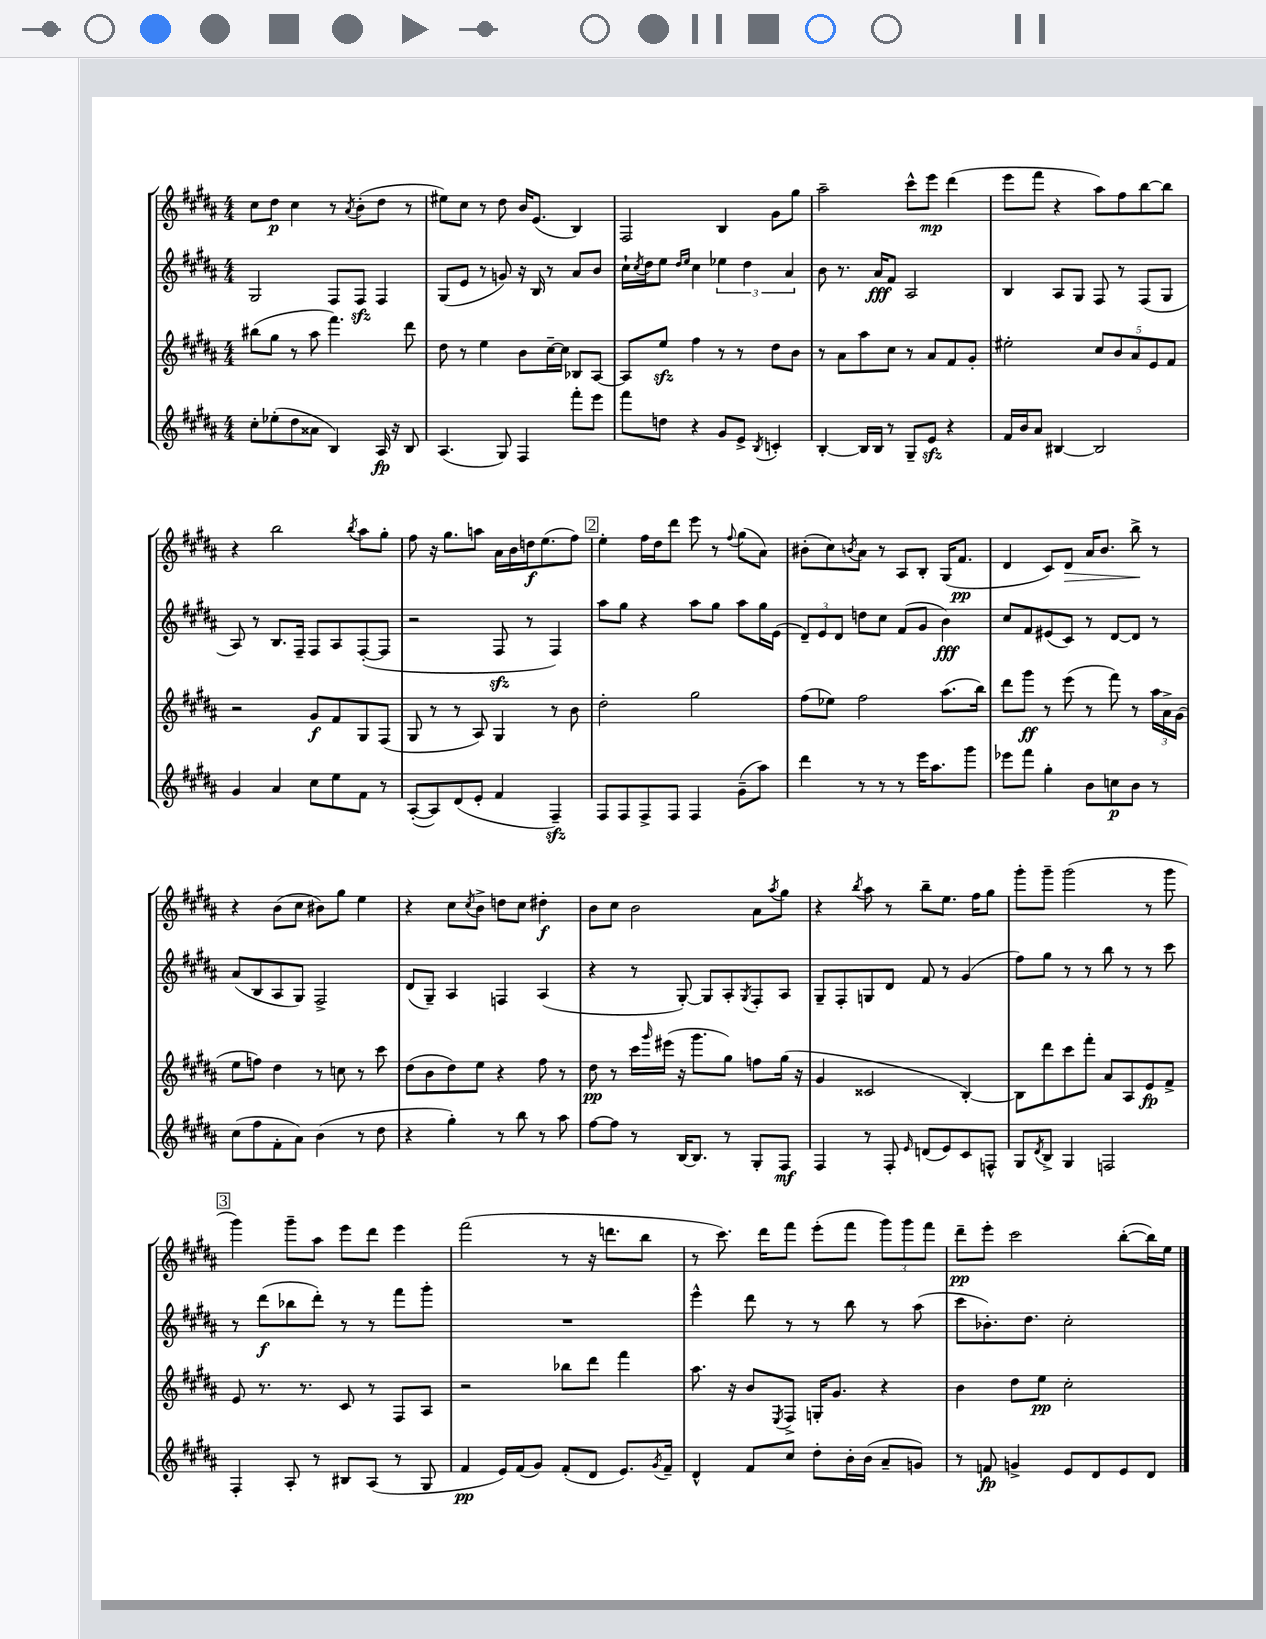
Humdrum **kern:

**kern	**dynam	**kern	**dynam	**kern	**dynam	**kern	**dynam
*part4	*part4	*part3	*part3	*part2	*part2	*part1	*part1
*staff4	*staff4	*staff3	*staff3	*staff2	*staff2	*staff1	*staff1
*clefG2	*	*clefG2	*	*clefG2	*	*clefG2	*
*k[f#c#g#d#a#]	*	*k[f#c#g#d#a#]	*	*k[f#c#g#d#a#]	*	*k[f#c#g#d#a#]	*
*M4/4	*	*M4/4	*	*M4/4	*	*M4/4	*
=41	=41	=41	=41	=41	=41	=41	=41
8cc#'\L	.	(8bb#X\L	.	2G#/	.	8cc#\L	.
(8ee-X'\	.	8gg#\J	.	.	.	8dd#\J	p
8dd#\	.	8r	.	.	.	4cc#\	.
8a##X\J	.	8aa#\	.	.	.	.	.
4B/)	.	4.fff#\)	.	8F#/L	.	8r	.
.	.	.	.	.	.	8qa#/	.
.	.	.	.	8F#zz/J	.	(8b'\L	.
16A#/	fp	.	.	4F#/	.	8dd#\J	.
16r	.	.	.	.	.	.	.
8B/	.	8ddd#\	.	.	.	8r	.
=42	=42	=42	=42	=42	=42	=42	=42
(4.A#/	.	8dd#\	.	(8G#/L	.	8ee#X\L)	.
.	.	8r	.	8e/J	.	8cc#\J	.
.	.	4ee\	.	8r	.	8r	.
8G#/)	.	.	.	8gn/)	.	8dd#\	.
4F#/	.	8b\L	.	16r	.	16b/KL	.
.	.	.	.	16B/	.	(8.e/J	.
.	.	[16cc#~\L	.	8r	.	.	.
.	.	16cc#\JJ]	.	.	.	.	.
8fff#'\L	.	8B-X/L	.	8a#/L	.	4B/)	.
8eee\J	.	[8A#/J	.	8b/J	.	.	.
=43	=43	=43	=43	=43	=43	=43	=43
8fff#\L	.	8A#/L]	.	16cc#`\LL	.	2F#/	.
.	.	.	.	8qcc#/	.	.	.
.	.	.	.	16dd#\J	.	.	.
8ddn\J	.	8eezz/J	.	8ee\J	.	.	.
.	.	.	.	16qqdd#/LL	.	.	.
.	.	.	.	16qqee/JJ	.	.	.
4r	.	4ff#\	.	4cc#\	.	.	.
8g#/L	.	8r	.	6ee-X\	.	4B/	.
8e^/J	.	8r	.	.	.	.	.
.	.	.	.	6dd#\	.	.	.
8qB/	.	.	.	.	.	.	.
4cn'/	.	8dd#\L	.	.	.	8g#\L	.
.	.	.	.	6a#/	.	.	.
.	.	8b\J	.	.	.	8gg#\J	.
=44	=44	=44	=44	=44	=44	=44	=44
[4B'/	.	8r	.	8b\	.	2aa#~\	.
.	.	8a#\L	.	8.r	.	.	.
16B/LL]	.	8aa#\	.	.	.	.	.
16B/JJ	.	.	.	16a#/KL	fff	.	.
8r	.	8cc#\J	.	8f#/J	.	.	.
8G#~/L	.	8r	.	2A#/	.	8ccc#^^\L	.
8ezz/J	.	8a#/L	.	.	.	8eee\J	mp
4r	.	8f#/	.	.	.	(4ddd#\	.
.	.	8g#'/J	.	.	.	.	.
=45	=45	=45	=45	=45	=45	=45	=45
16f#/LL	.	2ee#X'\	.	4B/	.	8eee\L	.
16b/J	.	.	.	.	.	.	.
8a#/J	.	.	.	.	.	8fff#\J	.
[4B#X/	.	.	.	8A#/L	.	4r	.
.	.	.	.	8G#/J	.	.	.
2B#/]	.	10cc#/L	.	8F#/	.	8aa#\L)	.
.	.	10b/	.	.	.	.	.
.	.	.	.	8r	.	8ff#\	.
.	.	10a#/	.	.	.	.	.
.	.	.	.	(8F#/L	.	[8bb\	.
.	.	10e/	.	.	.	.	.
.	.	.	.	8G#/J	.	8bb\J]	.
.	.	10f#/J	.	.	.	.	.
!!LO:LB:g=z
=46	=46	=46	=46	=46	=46	=46	=46
4g#/	.	2r	.	8A#/)	.	4r	.
.	.	.	.	8r	.	.	.
4a#/	.	.	.	8.B/L	.	2bb\	.
.	.	.	.	16F#~/Jk	.	.	.
8cc#\L	.	8g#/L	f	8F#/L	.	.	.
8ee\	.	8f#/	.	8A#/	.	.	.
.	.	.	.	.	.	8qbb/	.
8f#\J	.	8G#/	.	([8F#'/	.	8aa#\L	.
8r	.	(8F#/J	.	8F#/J]	.	8gg#'\J	.
=47	=47	=47	=47	=47	=47	=47	=47
([8A#'/L	.	8G#/	.	2r	.	8ff#\	.
8A#/])	.	8r	.	.	.	16r	.
.	.	.	.	.	.	8.gg#\L	.
(8d#/	.	8r	.	.	.	.	.
8e'/J	.	8A#/)	.	.	.	8aan\J	.
4f#/	.	4G#/	.	8F#zz/	.	16a#\LL	.
.	.	.	.	.	.	16b\	.
.	.	.	.	8r	.	16ddn\J	f
.	.	.	.	.	.	(8.ee\	.
4F#zz~/)	.	8r	.	4F#/)	.	.	.
.	.	8b\	.	.	.	8ff#\J)	.
!!LO:REH:place=s1:t=2
=48	=48	=48	=48	=48	=48	=48	=48
8F#/L	.	2dd#'\	.	8aa#\L	.	4ee'\	.
8F#/	.	.	.	8gg#\J	.	.	.
8F#^/	.	.	.	4r	.	16ff#\LL	.
.	.	.	.	.	.	16dd#\J	.
8F#/J	.	.	.	.	.	8ddd#\J	.
4F#/	.	2gg#\	.	8aa#\L	.	8eee\	.
.	.	.	.	8gg#\J	.	8r	.
.	.	.	.	.	.	8qqff#/	.
(8g#~\L	.	.	.	8aa#\L	.	(8gg#\L	.
8aa#\J)	.	.	.	16gg#\L	.	8a#\J)	.
.	.	.	.	(16e\JJ	.	.	.
=49	=49	=49	=49	=49	=49	=49	=49
4ddd#\	.	(8ff#\L	.	12d#~/L)	.	(8b#X'\L	.
.	.	.	.	12e/	.	.	.
.	.	8ee-X\J)	.	.	.	8cc#\)	.
.	.	.	.	12d#/J	.	.	.
.	.	.	.	.	.	8qbn/	.
8r	.	2ff#\	.	8ddn\L	.	8a#\J	.
8r	.	.	.	8cc#\J	.	8r	.
8r	.	.	.	(8f#/L	.	8A#/L	.
16eee\KL	.	.	.	8g#/J	.	8B'/J	.
8.aa#\	.	.	.	.	.	.	.
.	.	(8.aa#\L	.	4b\)	fff	(16G#/KL	.
.	.	.	.	.	.	8.f#/J	pp
8ggg#\J	.	.	.	.	.	.	.
.	.	16bb\Jk)	.	.	.	.	.
=50	=50	=50	=50	=50	=50	=50	=50
8eee-X\L	.	8ddd#\L	.	8cc#/L	.	4d#/	.
8fff#\J	.	8ggg#\J	ff	8f#/	.	.	.
4gg#'\	.	8r	.	(8e#X/	.	8c#/L)	.
!	!	!	!	!	!	!	!LO:HP:b
.	.	(8eee\	.	8c#/J)	.	8d#/J	>
8b\L	.	8r	.	8r	.	16a#/KL	.
.	.	.	.	.	.	8.b/J	.
8ccn\	p	8fff#\)	.	[8d#/L	.	.	.
8b\J	.	8r	.	8d#/J]	.	8bb^\	.
8r	.	24aa#\LL	.	8r	.	8r	]
.	.	24a#^\	.	.	.	.	.
.	.	(24g#\JJ	.	.	.	.	.
!!LO:LB:g=z
=51	=51	=51	=51	=51	=51	=51	=51
(8cc#\L	.	8ee\L	.	(8a#/L	.	4r	.
8ff#\	.	8ffn\J)	.	8B/	.	.	.
8f#'\	.	4dd#\	.	8A#/	.	(8b\L	.
8a#\J)	.	.	.	8G#/J)	.	8cc#\J	.
(4b\	.	8r	.	2F#^/	.	8b#X\L)	.
.	.	8ccn\	.	.	.	8gg#\J	.
8r	.	8r	.	.	.	4ee\	.
8dd#\	.	8ccc#\	.	.	.	.	.
=52	=52	=52	=52	=52	=52	=52	=52
4r	.	(8dd#\L	.	(8d#/L	.	4r	.
.	.	8b\	.	8G#~/J)	.	.	.
4gg#'\)	.	8dd#\)	.	4A#/	.	8cc#\L	.
.	.	.	.	.	.	8qcc#/	.
.	.	8ee\J	.	.	.	8b^\J	.
8r	.	4r	.	4Fn/	.	8ddn\L	.
8bb\	.	.	.	.	.	8cc#\J	.
8r	.	8ff#\	.	(4A#/	.	4dd#X'\	f
8aa#\	.	8r	.	.	.	.	.
=53	=53	=53	=53	=53	=53	=53	=53
[8ff#\L	.	8dd#\	pp	4r	.	8b\L	.
8ff#\J]	.	8r	.	.	.	8cc#\J	.
8r	.	16ccc#\LL	.	8r	.	2b\	.
.	.	16qqggg#/	.	.	.	.	.
.	.	(16eee#X\JJ	.	.	.	.	.
[16B/KL	.	16r	.	[8G#'/)	.	.	.
8.B/J]	.	8.ggg#\L	.	.	.	.	.
.	.	.	.	8G#/L]	.	.	.
8r	.	8gg#\J)	.	8A#'/	.	.	.
.	.	.	.	8qG#/	.	.	.
8G#'/L	.	8ffn\L	.	8F#'/	.	8a#\L	.
.	.	.	.	.	.	8qaa#/	.
8F#/J	mf	(16gg#\Jk	.	8A#/J	.	8gg#\J	.
.	.	16r	.	.	.	.	.
=54	=54	=54	=54	=54	=54	=54	=54
4F#/	.	4g#/	.	8G#~/L	.	4r	.
.	.	.	.	8F#'/	.	.	.
.	.	.	.	.	.	8qbb/	.
8r	.	2c##X/	.	8Gn/	.	8aa#\	.
8F#'/	.	.	.	8d#/J	.	8r	.
16qqe/	.	.	.	.	.	.	.
(8dn/L	.	.	.	8f#/	.	8bb~\L	.
8e/)	.	.	.	8r	.	8.ee\J	.
8c#/	.	[4B'/)	.	(4g#/	.	.	.
.	.	.	.	.	.	16ff#\KL	.
8Fn^^/J	.	.	.	.	.	8gg#\J	.
=55	=55	=55	=55	=55	=55	=55	=55
8G#/L	.	8B\L]	.	8ff#\L)	.	8ggg#'\L	.
8qd#/	.	.	.	.	.	.	.
8B^/J	.	8ddd#\	.	8gg#\J	.	8ggg#~\J	.
4G#/	.	8ccc#\	.	8r	.	(2ggg#\	.
.	.	8fff#'\J	.	8r	.	.	.
2Fn/	.	8a#/L	.	8bb\	.	.	.
.	.	8A#/	.	8r	.	.	.
.	.	8e/	fp	8r	.	8r	.
.	.	8f#^/J	.	8ccc#\	.	8ggg#\	.
!!LO:LB:g=z
!!LO:REH:place=s1:t=3
=56	=56	=56	=56	=56	=56	=56	=56
4F#'/	.	8e/	.	8r	.	4ggg#\)	.
.	.	8.r	.	(8ddd#\L	f	.	.
8A#'/	.	.	.	8bb-X\	.	8ggg#~\L	.
.	.	8.r	.	.	.	.	.
8r	.	.	.	8ddd#'\J)	.	8aa#\J	.
8B#X/L	.	8c#/	.	8r	.	8eee\L	.
(8A#/J	.	8r	.	8r	.	8ddd#\J	.
8r	.	8F#/L	.	8fff#\L	.	4eee\	.
8G#/	.	8A#/J	.	8ggg#'\J	.	.	.
=57	=57	=57	=57	=57	=57	=57	=57
4f#/	pp	2r	.	1r	.	(2fff#\	.
16e/LL)	.	.	.	.	.	.	.
(16f#/J	.	.	.	.	.	.	.
8g#/J)	.	.	.	.	.	.	.
(8f#'/L	.	8bb-X\L	.	.	.	8r	.
8d#/J	.	8ddd#\J	.	.	.	16r	.
.	.	.	.	.	.	8.dddn\L	.
8.e/L)	.	4fff#\	.	.	.	.	.
.	.	.	.	.	.	8bb\J	.
8qg#/	.	.	.	.	.	.	.
16f#~/Jk	.	.	.	.	.	.	.
=58	=58	=58	=58	=58	=58	=58	=58
4d#^^/	.	8.aa#\	.	4eee^^\	.	8r	.
.	.	.	.	.	.	8.ccc#\)	.
.	.	16r	.	.	.	.	.
8f#/L	.	8b/L	.	8ddd#\	.	.	.
.	.	.	.	.	.	16ddd#\KL	.
.	.	8qE/	.	.	.	.	.
8cc#/J	.	8F#^/J	.	8r	.	8fff#\J	.
8dd#'\L	.	16Gn'/KL	.	8r	.	(8eee'\L	.
.	.	8.g#/J	.	.	.	.	.
16b'\L	.	.	.	8bb\	.	8fff#\J	.
(16b\JJ	.	.	.	.	.	.	.
8a#~/L	.	4r	.	8r	.	12ggg#\L)	.
.	.	.	.	.	.	12ggg#\	.
8gn/J)	.	.	.	(8aa#\	.	.	.
.	.	.	.	.	.	12fff#\J	.
=59	=59	=59	=59	=59	=59	=59	=59
8r	.	4b\	.	8ccc#\L	.	8ddd#~\L	pp
8fn/	fp	.	.	8.b-X'\)	.	8eee'\J	.
4gn^/	.	8dd#\L	.	.	.	2ccc#\	.
.	.	.	.	8.dd#\J	.	.	.
.	.	8ee\J	pp	.	.	.	.
8e/L	.	2cc#'\	.	2cc#'\	.	.	.
8d#/	.	.	.	.	.	.	.
8e/	.	.	.	.	.	([8bb'\L	.
8d#/J	.	.	.	.	.	16bb\L])	.
.	.	.	.	.	.	16ee\JJ	.
==	==	==	==	==	==	==	==
*-	*-	*-	*-	*-	*-	*-	*-
